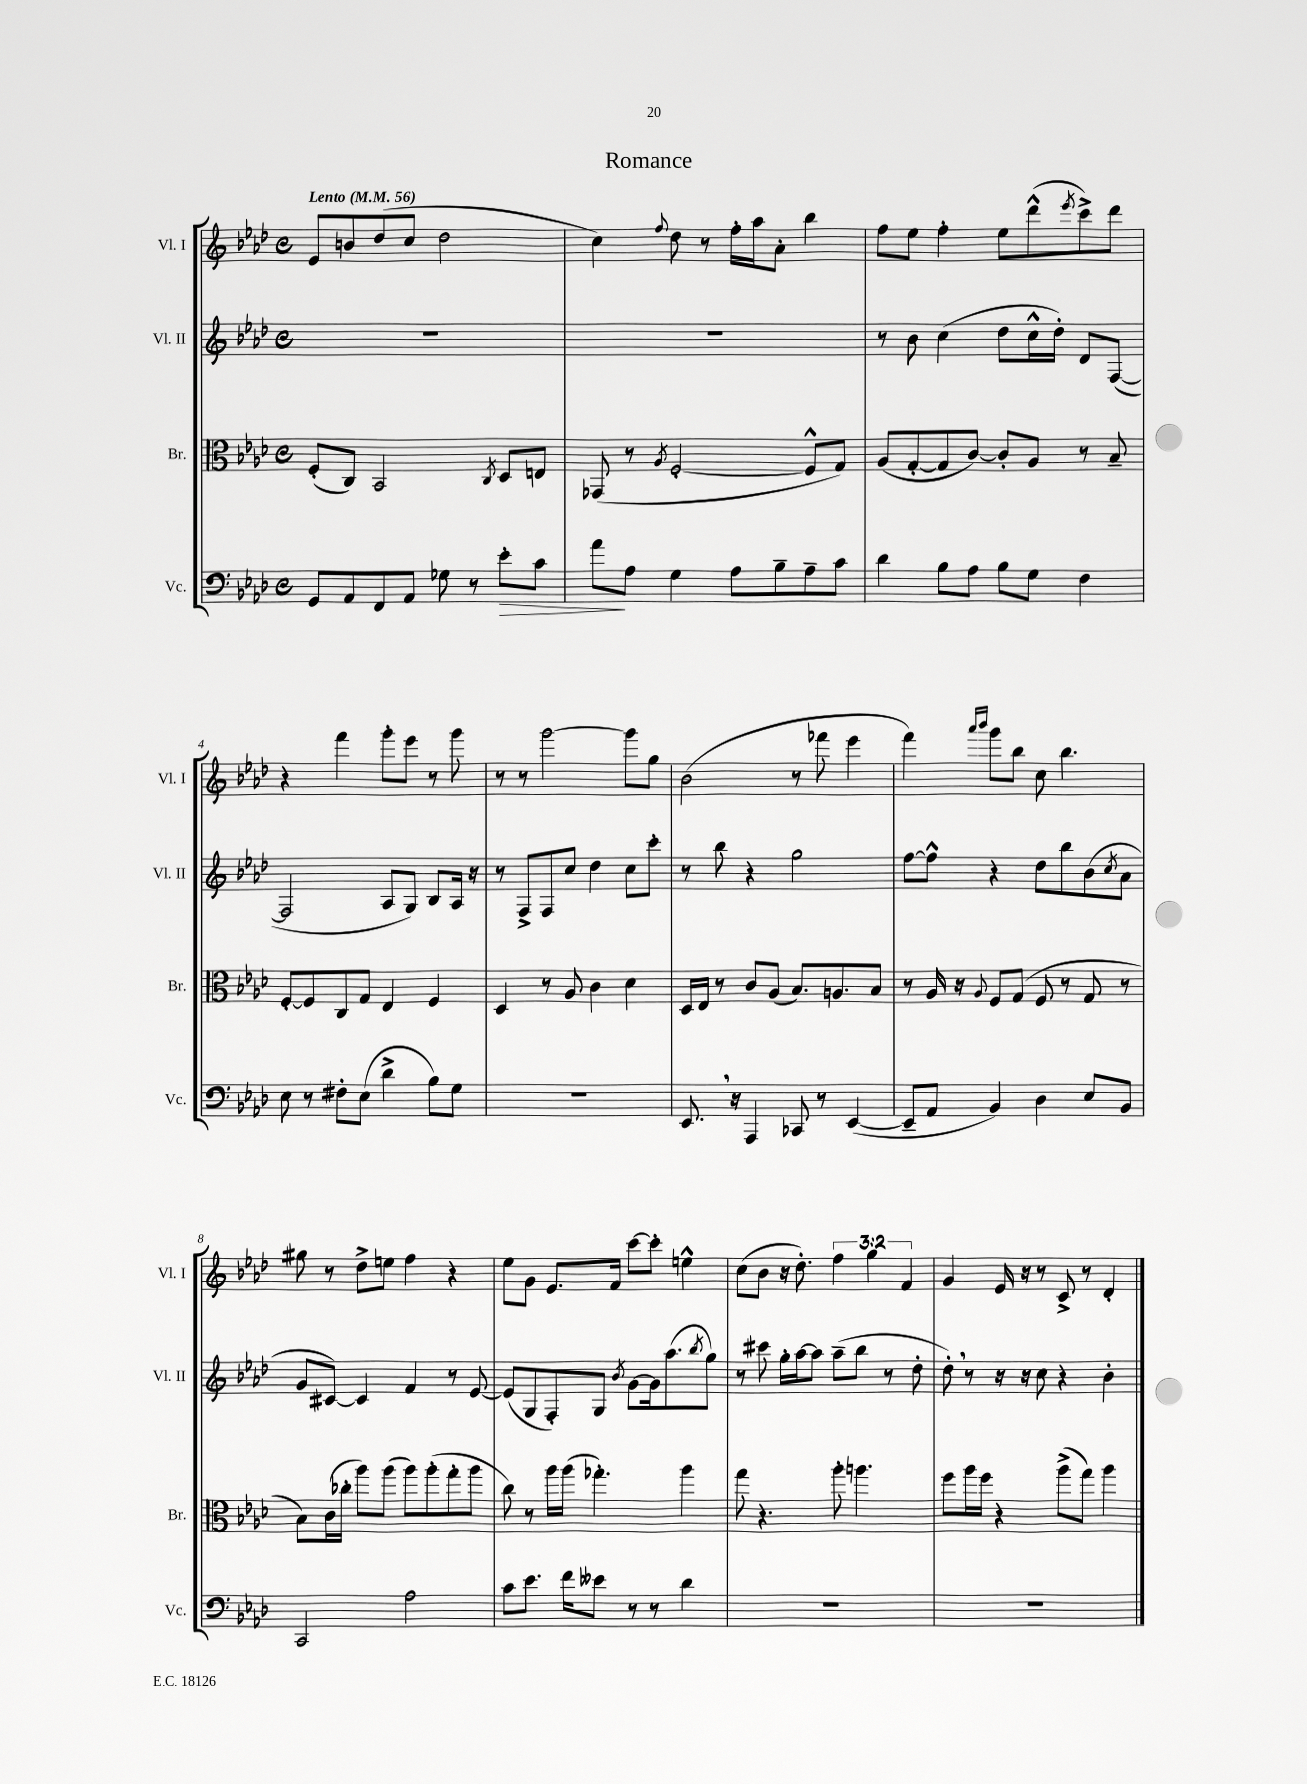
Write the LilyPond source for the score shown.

\header { title = "Romance" }
<<
\new StaffGroup <<
\new Staff = "s0" \with { instrumentName = "Vl. I" shortInstrumentName = "Vl. I" } {
    \clef treble \key aes \major \defaultTimeSignature \time 4/4 \override Staff.TupletNumber.text = #tuplet-number::calc-fraction-text \tempo "Lento" 4 = 56
    ees'8 b'8 des''8( c''8 des''2 |
    c''4) \appoggiatura { f''8 } des''8 r8 f''16-. aes''16 aes'8-. bes''4 |
    f''8 ees''8 f''4-. ees''8 des'''8-^( \acciaccatura { ees'''8 } c'''8->) des'''8 |
    r4 f'''4 g'''8-. ees'''8 r8 g'''8 |
    r8 r8 g'''2~ g'''8 g''8 |
    bes'2( r8 fes'''8 ees'''4 |
    f'''4) \grace { aes'''16 bes'''16 } g'''8 bes''8 c''8 bes''4. |
    gis''8 r8 des''8-> e''8 f''4 r4 |
    ees''8 g'8 ees'8. f'16 c'''8~ c'''8-. e''4-^ |
    c''8( bes'8 r16 des''8.-.) \tuplet 3/2 { f''4 g''4 f'4 } |
    g'4 ees'16 r16 r8 c'8-> r8 des'4-. \bar "|." |
}
\new Staff = "s1" \with { instrumentName = "Vl. II" shortInstrumentName = "Vl. II" } {
    \clef treble \key aes \major \defaultTimeSignature \time 4/4
    R1 |
    R1 |
    r8 bes'8 c''4( des''8 c''16-^ des''16-.) des'8 f8~( |
    f2 aes8 g8) bes8 aes16 r16 |
    r8 f8-> f8 c''8 des''4 c''8 c'''8-. |
    r8 bes''8 r4 g''2 |
    f''8~ f''8-^ r4 des''8 bes''8 bes'8( \acciaccatura { c''8 } aes'8 |
    g'8 cis'8~) cis'4 f'4 r8 ees'8~ |
    ees'8( g8 f8-.) g8 \acciaccatura { bes'8 } g'8~ g'16 aes''8.( \acciaccatura { bes''8 } g''8) |
    r8 cis'''8 g''16-. aes''16~ aes''8 aes''8--( bes''8 r8 des''8-. |
    des''8-.) \breathe r8 r16 r16 c''8 r4 bes'4-. \bar "|." |
}
\new Staff = "s2" \with { instrumentName = "Br." shortInstrumentName = "Br." } {
    \clef alto \key aes \major \defaultTimeSignature \time 4/4
    f8-.( c8) bes,2 \acciaccatura { c8 } des8 e8 |
    ges,8( r8 \acciaccatura { aes8 } f2~-. f8-^ g8) |
    aes8( g8~-. g8 c'8~) c'8-. aes8 r8 bes8-- |
    f8~-. f8 c8 g8 ees4 f4 |
    des4 r8 aes8 c'4 des'4 |
    des16 ees16 r8 c'8 aes8( bes8.) a8. bes8 |
    r8 aes16 r16 \appoggiatura { aes8 } f8 g8( f8 r8 g8 r8 |
    bes8) c'16( ces''16-. aes''8) aes''8( aes''8) aes''8-.( g''8-. aes''8 |
    c''8) r8 aes''16 aes''16( ges''4.-.) aes''4 |
    g''8 r4. aes''8-. a''4. |
    f''8 aes''16 f''16 r4 aes''8->( g''8) aes''4 \bar "|." |
}
\new Staff = "s3" \with { instrumentName = "Vc." shortInstrumentName = "Vc." } {
    \clef bass \key aes \major \defaultTimeSignature \time 4/4
    g,8 aes,8 f,8 aes,8 ges8 r8 ees'8-.\> c'8 |
    aes'8\! aes8 g4 aes8 bes8-- aes8-- c'8 |
    des'4 bes8 aes8 bes8 g8 f4 |
    ees8 r8 fis8-. ees8( des'4-> bes8) g8 |
    R1 |
    ees,8. \breathe r16 aes,,4 ces,8 r8 ees,4~( |
    ees,8-- aes,8 bes,4) des4 ees8 bes,8 |
    c,2 aes2 |
    c'8 ees'8. f'16 eeses'8 r8 r8 des'4 |
    R1 |
    R1 \bar "|." |
}
>>
>>
